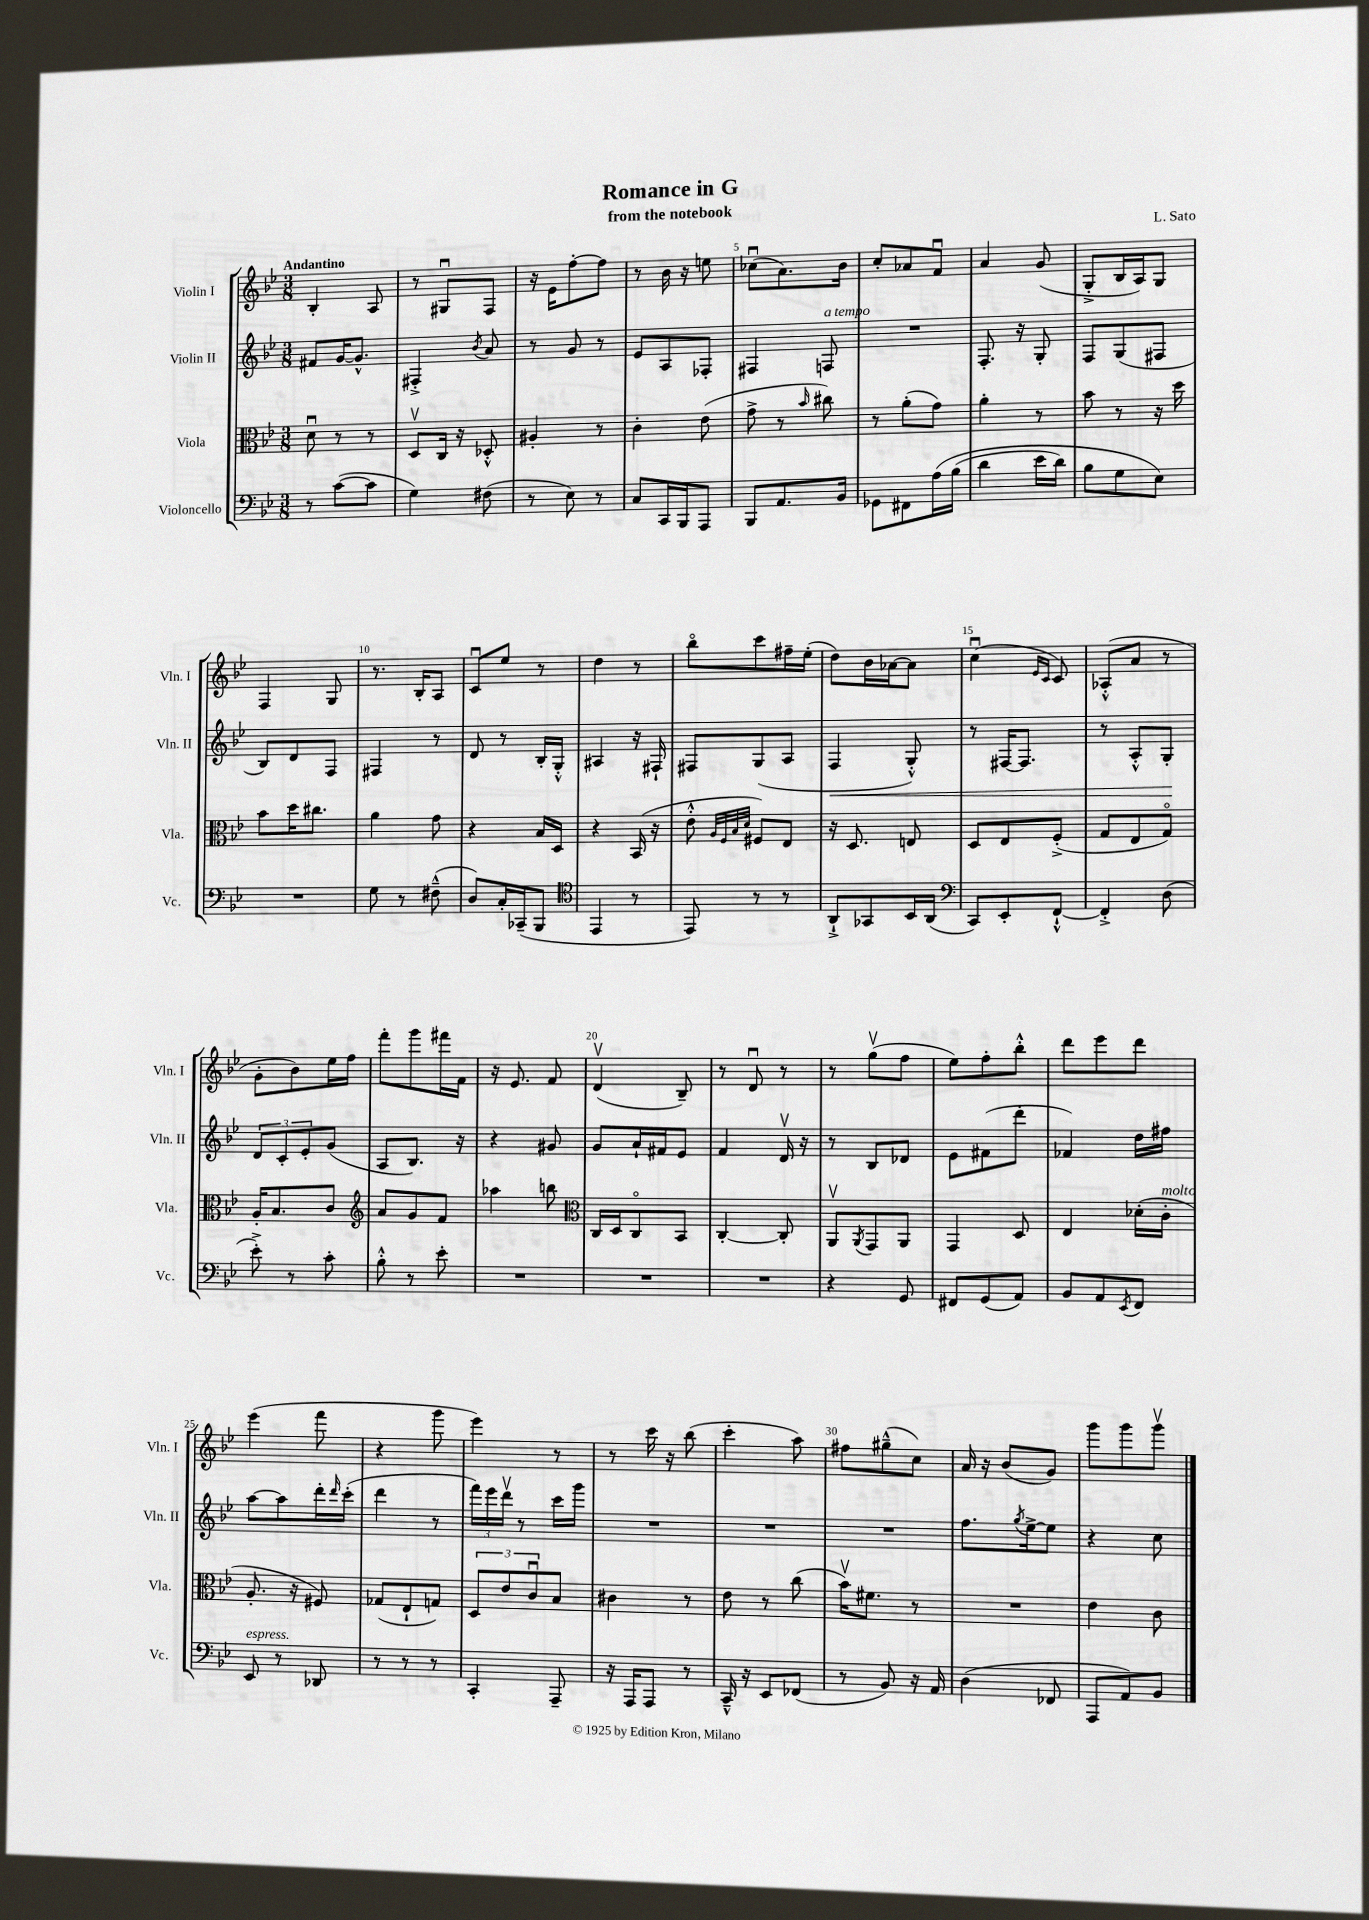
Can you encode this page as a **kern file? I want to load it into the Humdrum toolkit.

**kern	**kern	**kern	**dynam	**kern
*part4	*part3	*part2	*part2	*part1
*staff4	*staff3	*staff2	*staff2	*staff1
*I"Violoncello	*I"Viola	*I"Violin II	*	*I"Violin I
*I'Vc.	*I'Vla.	*I'Vln. II	*	*I'Vln. I
*clefF4	*clefC3	*clefG2	*	*clefG2
*k[b-e-]	*k[b-e-]	*k[b-e-]	*	*k[b-e-]
*M3/8	*M3/8	*M3/8	*	*M3/8
=1	=1	=1	=1	=1
!	!	!	!	!LO:TX:a:B:t=Andantino
8r	8du\	8f#X/L	.	4B-'/
([8c\L	8r	[16g/K	.	.
.	.	8.g^^/J]	.	.
8c\J]	8r	.	.	8A/
=2	=2	=2	=2	=2
4G\)	8Dv/L	4F#X'^/	.	8r
.	16C/Jk	.	.	8G#Xu/L
.	16r	.	.	.
.	.	8qb-/	.	.
(8F#X\	8D-X'^^/	8a/	.	8F/J
=3	=3	=3	=3	=3
8r	4A#X'/	8r	.	16r
.	.	.	.	16e-\KL
8E-\)	.	8g/	.	[8ff'\
8r	8r	8r	.	8ff\J]
=4	=4	=4	=4	=4
8C/L	4c'\	8e-/L	.	8r
16CC/L	.	8A/	.	16b-\
16BBB-/J	.	.	.	16r
8AAA/J	(8e-\	8F-X'/J	.	8een\
=5	=5	=5	=5	=5
8BBB-/L	8g^\	4F#X/	.	(8cc-Xu\L
8.AA/	8r	.	.	8.a\)
.	16qqb-/	.	.	.
!	!	!LO:TX:a:i:t=a tempo	!	!
.	8cc#X\)	8Fn/	.	.
16BB-/Jk	.	.	.	16b-\Jk
=6	=6	=6	=6	=6
8GG-X\L	8r	4.r	.	8cc'/L
8FF#X\	(8a'\L	.	.	8a-X/
(16A\L	8g\J)	.	.	8fu/J
(16B-\JJ	.	.	.	.
=7	=7	=7	=7	=7
4d\	4a'\	8.F'/	.	4a/
.	.	16r	.	.
16e-\LL	8r	8G'/	.	(8g/
16d\JJ)	.	.	.	.
=8	=8	=8	=8	=8
8B-\L	8b-\	8F/L	.	8G'^/L
8G\	8r	(8G/	.	16B-/L
.	.	.	.	16A/J)
8E-\J)	16r	8F#X/J	.	8G/J
.	16dd\	.	.	.
!!LO:LB:g=z
=9	=9	=9	=9	=9
4.r	8b-\L	8B-/L)	.	4F/
.	16dd\K	8d/	.	.
.	8.cc#X\J	.	.	.
.	.	8F/J	.	8G/
=10	=10	=10	=10	=10
8G\	4a\	4F#X/	.	8.r
8r	.	.	.	.
.	.	.	.	16B-'/KL
(8F#X~^^\	8g\	8r	.	8A/J
=11	=11	=11	=11	=11
8D/L)	4r	8d/	.	8cu/L
16C'/L	.	8r	.	8ee-/J
(16CC-X~/J	.	.	.	.
8BBB-/J	16B-/LL	16B-'/LL	.	8r
.	16D/JJ	16G'^^/JJ	.	.
=12	=12	=12	=12	=12
*clefC4	*	*	*	*
4EE-/	4r	4A#X/	.	4dd\
8r	(16BB-/	16r	.	8r
.	16r	16F#X`/	.	.
=13	=13	=13	=13	=13
8EE-/)	8e-'^^\	8F#X/L	.	8bb-\L
.	32qqA/LLL	.	.	.
.	32qqF/	.	.	.
.	32qqB-/	.	.	.
.	32qqd/JJJ	.	.	.
8r	8F#X/L)	(8G/	.	8ccc\
8r	8E-/J	8A/J	.	16ff#X~\L
.	.	.	.	(16ee-'\JJ
=14	=14	=14	=14	=14
!	!	!	!LO:HP:b	!
8AA`^/L	16r	4F/	<	8dd\L)
.	8.D/	.	.	.
8GG-X/	.	.	.	16b-\L
.	.	.	.	[16a-X\J
16BB-/L	8En/	8G'^^/)	.	8a-\J]
(16AA/JJ	.	.	.	.
=15	=15	=15	=15	=15
*clefF4	*	*	*	*
8CC/L)	8D/L	8r	.	(4ccu\
8EE-'/	8E-/	[16F#X/KL	.	.
.	.	8.F#/J]	.	.
.	.	.	.	16qqe-/LL
.	.	.	.	16qqc/JJ
[8FF`^^/J	(8F'^/J	.	.	8c/)
=16	=16	=16	=16	=16
4FF'^/]	8G/L	8r	.	(8A-X'^^/L
.	8E-/	8A'^^/L	.	8a/J
(8D\	8G/J)	8G'/J	.	8r
.	.	.	[	.
!!LO:LB:g=z
=17	=17	=17	=17	=17
8e-'^\)	16A'/KL	12d/L	.	8g'\L
.	8.B-/	.	.	.
.	.	12c'/	.	.
8r	.	.	.	8b-\)
.	.	12e-'/	.	.
8c'\	8c/J	(8g/J	.	16ee-\L
.	.	.	.	16ff\JJ
=18	=18	=18	=18	=18
*	*clefG2	*	*	*
8B-'^^\	8a/L	8A/L	.	8fff'\L
8r	8g/	8.B-/J)	.	8ggg\
8e-'\	8f/J	.	.	16fff#X\L
.	.	16r	.	16f\JJ
=19	=19	=19	=19	=19
4.r	4aa-X\	4r	.	16r
.	.	.	.	8.e-/
.	8bbn\	8g#X/	.	8f/
=20	=20	=20	=20	=20
*	*clefC3	*	*	*
4.r	16C/LL	8g/L	.	(4dv/
.	16D/J	.	.	.
.	8C/	16a`/L	.	.
.	.	16f#X/J	.	.
.	8BB-/J	8e-/J	.	8B-~/)
=21	=21	=21	=21	=21
4.r	[4C'/	4f/	.	8r
.	.	.	.	8du/
.	8C'/]	16dv/	.	8r
.	.	16r	.	.
=22	=22	=22	=22	=22
4r	8AAv/L	8r	.	8r
.	8qAA/	.	.	.
.	8GG/	8B-/L	.	(8ggv\L
8GG/	8AA/J	8d-X/J	.	8ff\J
=23	=23	=23	=23	=23
8FF#X/L	4GG/	8e-\L	.	8ee-\L)
(8GG/	.	(8f#X\	.	8ff'\
8AA/J)	8D/	8ddd'\J	.	8bb-'^^\J
=24	=24	=24	=24	=24
8BB-/L	4E-/	4f-X/)	.	8ddd\L
8AA/	.	.	.	8eee-\
8qEE-/	.	.	.	.
8FF/J	(16d-X'\LL	16dd\LL	.	8ddd\J
!	!LO:TX:a:i:t=molto	!	!	!
.	16c'\JJ	16ff#X\JJ	.	.
!!LO:LB:g=z
=25	=25	=25	=25	=25
!LO:TX:a:i:t=espress.	!	!	!	!
8EE-/	8.A'/	[8aa\L	.	(4eee-\
8r	.	8aa\]	.	.
.	16r	.	.	.
8DD-X/	8F#X/)	16ddd'\L	.	8fff\
.	.	16qqddd/	.	.
.	.	(16ccc'\JJ	.	.
=26	=26	=26	=26	=26
8r	(8G-X/L	4ddd\	.	4r
8r	8E-`/	.	.	.
8r	8Gn/J)	8r	.	8ggg\
=27	=27	=27	=27	=27
4CC'/	12D/L	24fff\LL)	.	4eee-\)
.	.	24eee-\	.	.
.	12e-/	24dddv\JJ	.	.
.	.	8r	.	.
.	12cu/	.	.	.
8AAA~/	8B-/J	16ccc\LL	.	8r
.	.	16ggg\JJ	.	.
=28	=28	=28	=28	=28
16r	4c#X\	4.r	.	8r
16AAA/KL	.	.	.	.
8AAA/J	.	.	.	16ccc\
.	.	.	.	16r
8r	8r	.	.	(8bb-\
=29	=29	=29	=29	=29
16CC~^^/	8e-\	4.r	.	4ccc'\
16r	.	.	.	.
8EE-/L	8r	.	.	.
(8FF-X/J	(8cc\	.	.	8aa\)
=30	=30	=30	=30	=30
8r	16b-v\KL)	4.r	.	8ff#X\L
.	8.f#X\J	.	.	.
8BB-/)	.	.	.	(8gg#X~^^\
16r	8r	.	.	8cc\J)
16AA/	.	.	.	.
=31	=31	=31	=31	=31
(4D\	4.r	8.ff\L	.	16a/
.	.	.	.	16r
.	.	.	.	(8b-/L
.	.	8qgg/	.	.
.	.	[16ee-^\k	.	.
8FF-X/	.	8ee-\J]	.	8g/J)
=32	=32	=32	=32	=32
8AAA/L	4e-\	4r	.	8ggg\L
8AA/)	.	.	.	8ggg\
8BB-/J	8c\	8cc\	.	8gggv\J
==	==	==	==	==
*-	*-	*-	*-	*-
